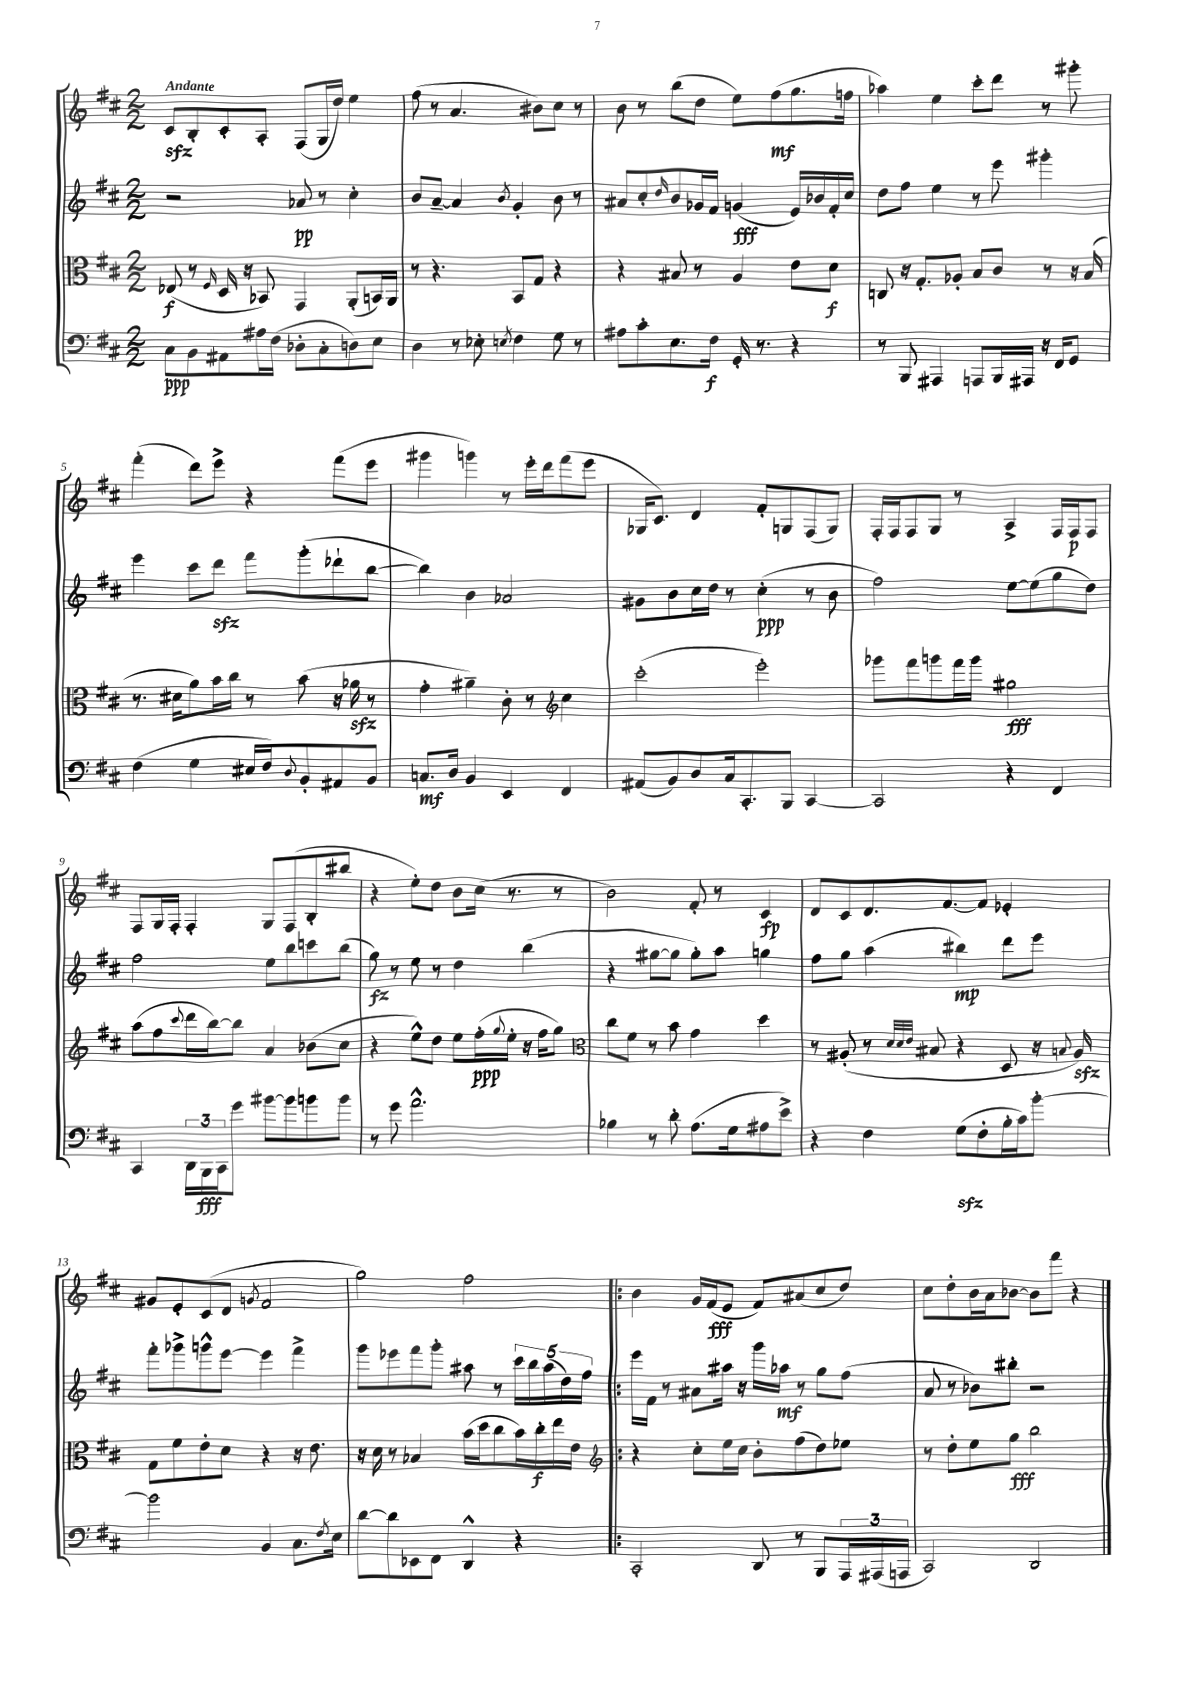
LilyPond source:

<<
\new StaffGroup <<
\new Staff = "s0" {
    \clef treble \key d \major \numericTimeSignature \time 2/2 \tempo "Andante"
    cis'8\sfz b8-. cis'8-. a8-. fis8( g16 d''16) e''4 |
    fis''8( r8 a'4. bis'8) cis''8 r8 |
    b'8 r8 b''8( d''8 e''8) fis''8\mf( g''8. f''16 |
    aes''4) e''4 cis'''8-. d'''8 r8 gis'''8-. |
    fis'''4-.( d'''8) e'''8-> r4 fis'''8( e'''8 |
    gis'''4 g'''4) r8 e'''16-. d'''16 fis'''8( e'''8 |
    ges16 cis'8.) d'4 fis'8-. g8 fis8( g8) |
    fis16-. fis16 fis8 g8 r8 a4-> fis16 fis16\p fis8 |
    fis8 g16 fis16-. fis4-. g8 fis8( b8-. bis''8 |
    r4 e''8-.) d''8 b'8 cis''16( r8. r8 |
    b'2) fis'8-. r8 cis'4\fp |
    d'8 cis'8 d'8. fis'8.~ fis'8 ees'4-. |
    gis'8 e'8-. cis'8( d'8 \acciaccatura { g'8 } fis'2 |
    g''2) fis''2 |
    \bar ".|:" b'4 g'16 fis'16\fff( e'8 fis'8) ais'8( cis''8 d''8) |
    cis''8 d''8-. b'16 a'16 bes'8~ bes'8 fis'''8 r4 \bar "|." |
}
\new Staff = "s1" {
    \clef treble \key d \major \numericTimeSignature \time 2/2
    r2 aes'8\pp r8 cis''4-. |
    b'8 a'8~-- a'4 \acciaccatura { b'8 } g'4-. b'8 r8 |
    ais'8 cis''8-. \grace { d''16 } b'8 ges'16 fis'16 g'4\fff( e'16) bes'16 fis'16-. cis''16 |
    d''8 fis''8 e''4 r8 e'''8 gis'''4-. |
    e'''4 cis'''8 d'''8\sfz fis'''8 g'''8-.( des'''8-! b''8~ |
    b''4) b'4 aes'2 |
    gis'8 b'8 cis''16 d''16 r8 cis''4-.\ppp( r8 b'8 |
    fis''2) e''8~ e''8( g''8 d''8) |
    fis''2 e''8 b''8 c'''8 b''8( |
    g''8\fz) r8 e''8 r8 d''4 b''4( |
    r4 gis''8~ gis''8 gis''8-.) a''8 g''4 |
    fis''8 g''8 a''4( bis''4\mp) d'''8 e'''8 |
    fis'''8-. ges'''8-> g'''8-^ e'''8~ e'''4 fis'''4-> |
    g'''8 ees'''8 fis'''8 g'''8-. ais''8 r8 \tuplet 5/4 { cis'''16 b''16 ais''16( d''16) fis''16 } |
    \bar ".|:" e'''16 fis'16 r8 ais'8 ais''16 r16 g'''16 aes''16\mf r8 g''8 fis''8( |
    a'8 r8 bes'8) bis''8-. r2 \bar "|." |
}
\new Staff = "s2" {
    \clef alto \key d \major \numericTimeSignature \time 2/2
    ees8\f( r8 \grace { fis16 } d16 r16 bes,8) g,4 a,8-.( b,16) a,16 |
    r8 r4. b,8 g8 r4 |
    r4 bis8 r8 a4 e'8 d'8\f |
    c8 r16 g8.-. aes8-. b8 cis'8 r8 r16 b16( |
    r8. dis'16 a'8) b'16 cis''16 r8 b'8( r16 aes'16\sfz r8 |
    g'4-. ais'4--) cis'8-. r8 \clef treble cis''4 |
    cis'''2-.( e'''2-.) |
    ges'''8 fis'''8 g'''8 fis'''16 g'''16 gis''2\fff |
    a''8( fis''8 \appoggiatura { cis'''8 } d'''16 b''16~) b''8 a'4 bes'8( cis''8 |
    r4 e''8-^) d''8 e''8 fis''16-.\ppp( \appoggiatura { g''8 } e''16-. r16 fis''16 g''8) |
    \clef alto cis''8 fis'8 r8 b'8 g'4 d''4 |
    r8 ais8-.( r8 \grace { d'32 d'32 e'32 } bis8 r4 d8 r16 \appoggiatura { b8 } ais16\sfz) |
    g8 fis'8 e'8-. d'8 r4 r16 e'8. |
    r16 d'16 r8 bes4 b'16( d''16 cis''8 b'16) cis''16-.\f e''16 e'16 |
    \clef treble \bar ".|:" r4 cis''8-. e''16 cis''16 b'8-. fis''8( d''8) ees''8 |
    r8 d''8-. e''8 g''8\fff b''2 \bar "|." |
}
\new Staff = "s3" {
    \clef bass \key d \major \numericTimeSignature \time 2/2
    cis8\ppp b,8 ais,8 ais16 fis16( des8-. cis8-. d8) e8 |
    d4 r8 ees8-. \acciaccatura { e8 } fis4 g8 r8 |
    ais8 cis'8-. e8. fis16\f g,16-. r8. r4 |
    r8 b,,8 ais,,4 a,,8 b,,16 ais,,16 r16 fis,16 g,8 |
    fis4( g4 eis16 fis16) \appoggiatura { d8 } b,8-. ais,8 b,8 |
    c8.\mf d16 b,4 e,4 fis,4 |
    ais,8( b,8) d8 cis16 cis,8.-. b,,8 cis,4~ |
    cis,2 r4 fis,4 |
    cis,4 \tuplet 3/2 { d,16 b,,16\fff cis,16 } g'8 bis'8~ bis'8 b'8 b'8 |
    r8 g'8 a'2.-^ |
    bes4 r8 d'8-. a8.( g16 ais8 e'8->) |
    r4 fis4 g8\sfz( fis8-. b16-. cis'16) b'8~-. |
    b'2 b,4 cis8. \acciaccatura { fis8 } e16 |
    d'8~ d'8 ees,8 fis,8 d,4-^ r4 |
    \bar ".|:" cis,2-. d,8 r8 b,,8 \tuplet 3/2 { a,,16 ais,,16( a,,16 } |
    cis,2) d,2 \bar "|." |
}
>>
>>
